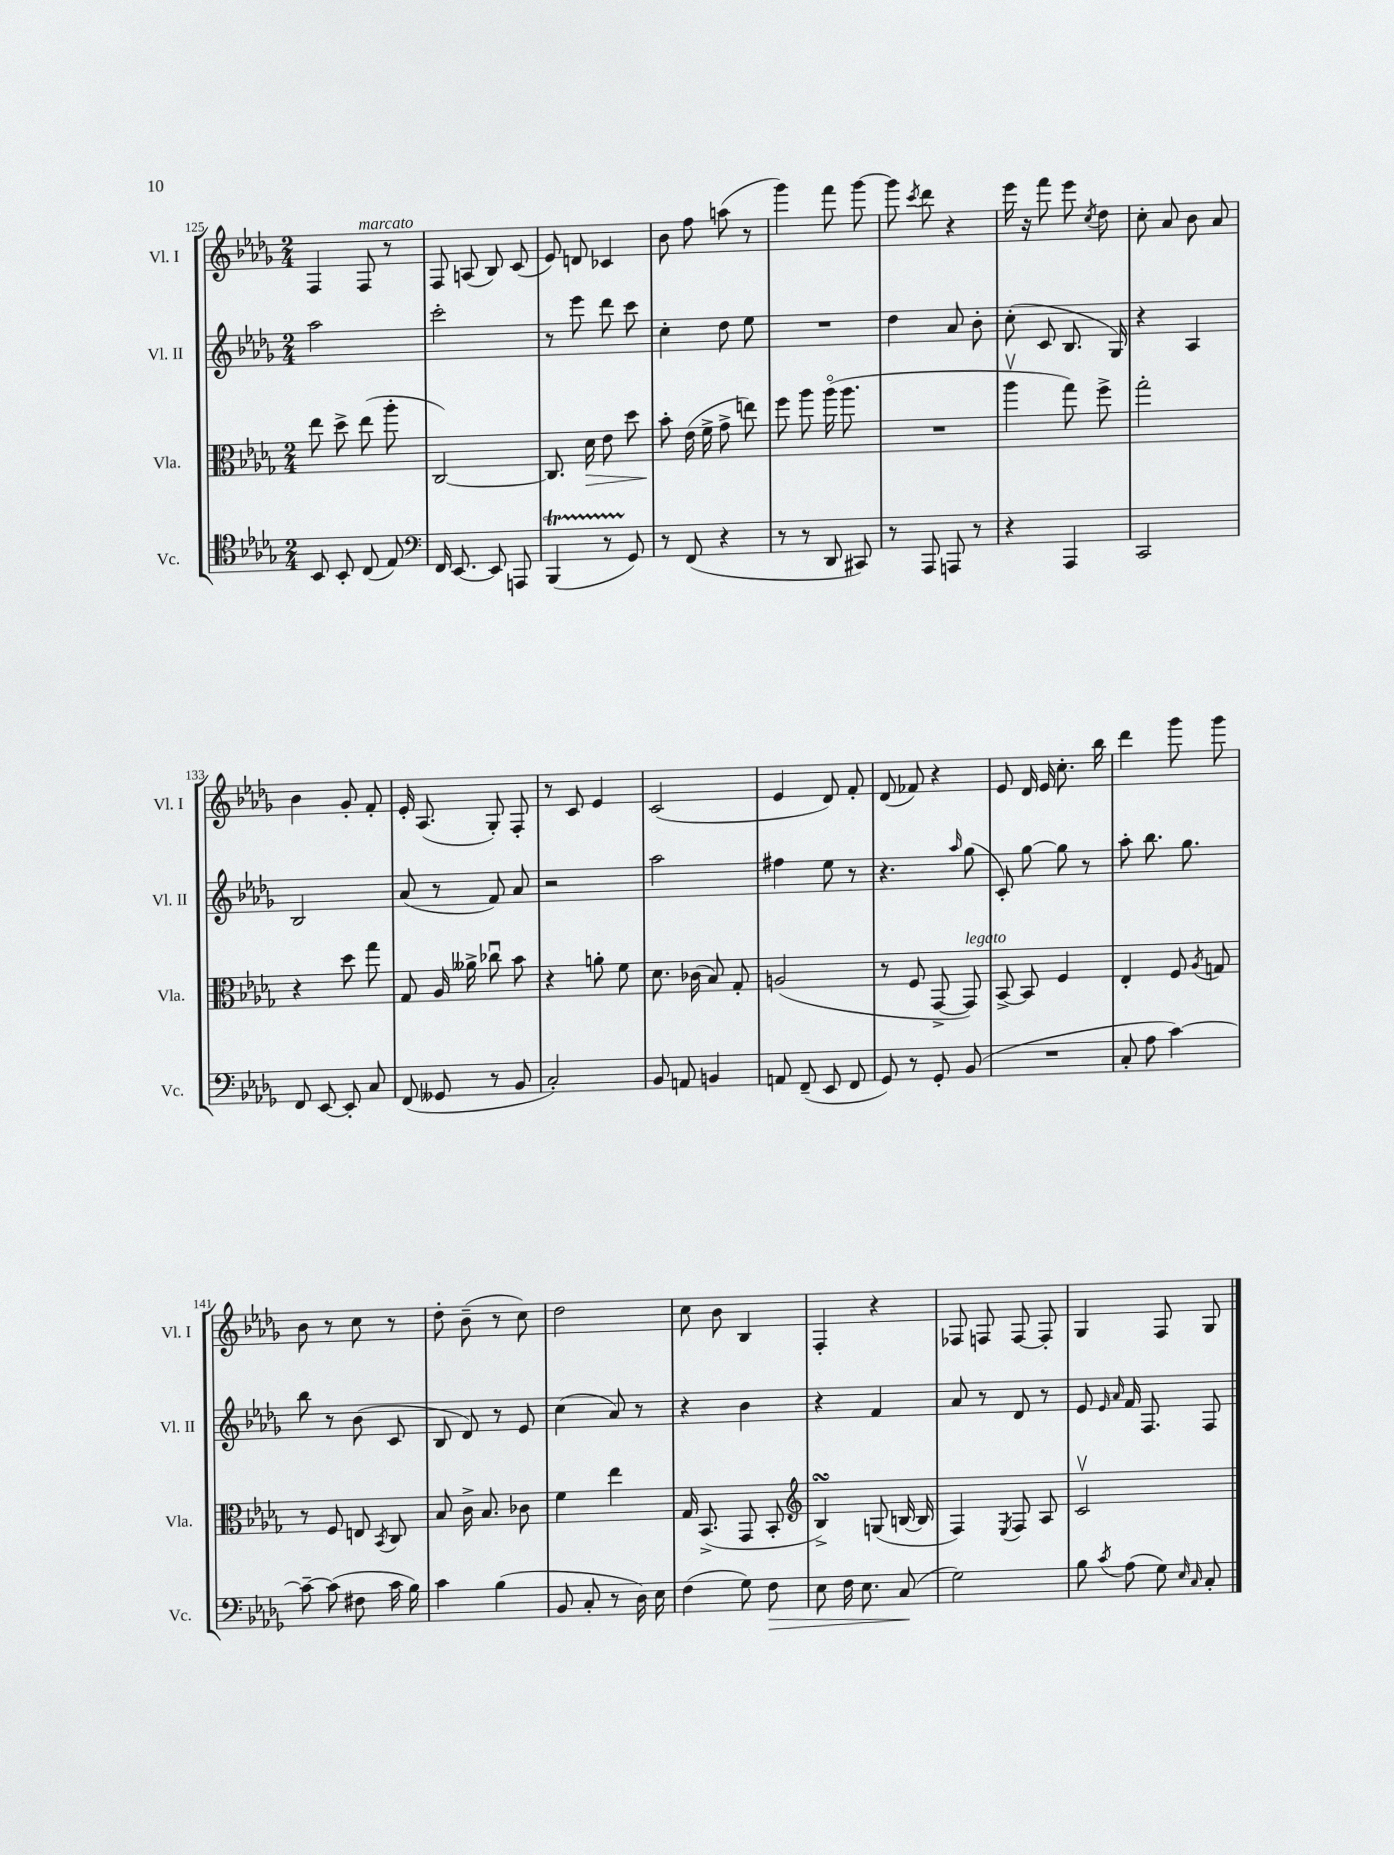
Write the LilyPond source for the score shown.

<<
\new StaffGroup <<
\new Staff = "s0" \with { instrumentName = "Vl. I" shortInstrumentName = "Vl. I" } {
    \clef treble \key des \major \numericTimeSignature \time 2/4
    \autoBeamOff f4 f8^\markup { \italic "marcato" } r8 |
    f8 a8( bes8) c'8( |
    ees'8) d'8 ces'4 |
    bes'8 f''8 a''8( r8 |
    ges'''4) f'''8 ges'''8~ |
    ges'''8 \acciaccatura { c'''8 } des'''8 r4 |
    ees'''16 r16 f'''8 ees'''8 \acciaccatura { c''8 } des''8 |
    c''8-. aes'8 bes'8 aes'8 |
    bes'4 ges'8-. f'8-. |
    ees'16-. aes8.( ges8-.) f8-. |
    r8 c'8 ees'4 |
    c'2( |
    ees'4 des'8) f'8-. |
    des'8( fes'8) r4 |
    ees'8 des'16 ees'16 c''8.-. bes''16 |
    des'''4 ges'''8 ges'''8 |
    bes'8 r8 c''8 r8 |
    des''8-. bes'8--( r8 c''8) |
    des''2 |
    c''8 bes'8 bes4 |
    f4-. r4 |
    fes8 f8 f8~ f8-. |
    ges4 f8 ges8 \bar "|." |
}
\new Staff = "s1" \with { instrumentName = "Vl. II" shortInstrumentName = "Vl. II" } {
    \clef treble \key des \major \numericTimeSignature \time 2/4
    \autoBeamOff aes''2 |
    c'''2-. |
    r8 ees'''8 des'''8 c'''8 |
    c''4-. des''8 ees''8 |
    R2 |
    des''4 aes'8 bes'8-. |
    c''8-.( c'8 bes8. ges16) |
    r4 aes4 |
    bes2 |
    aes'8( r8 f'8) aes'8 |
    r2 |
    aes''2 |
    fis''4 ees''8 r8 |
    r4. \grace { aes''16 } ges''8( |
    c'8-.) ges''8~ ges''8 r8 |
    aes''8-. bes''8. ges''8. |
    bes''8 r8 bes'8( c'8 |
    bes8 des'8) r8 ees'8 |
    c''4( aes'8) r8 |
    r4 bes'4 |
    r4 f'4 |
    aes'8 r8 des'8 r8 |
    ees'8 \grace { ees'16 aes'16 } f'16 f8. f8 \bar "|." |
}
\new Staff = "s2" \with { instrumentName = "Vla." shortInstrumentName = "Vla." } {
    \clef alto \key des \major \numericTimeSignature \time 2/4
    \autoBeamOff ees''8 des''8-> ees''8( aes''8-. |
    c2~) |
    c8. des'16\> ees'8 des''8 |
    bes'8-.\! ees'16( f'16-> ges'8-> e''8) |
    f''8 aes''8 aes''16\flageolet( aes''8. |
    R2 |
    aes''4\upbow ges''8) f''8-> |
    ges''2-. |
    r4 des''8 ges''8 |
    ges8 aes16 aeses'16-> ces''8\downbow bes'8 |
    r4 a'8-. f'8 |
    des'8. ces'16( bes8) ges8-. |
    a2( |
    r8 f8 ges,8~-> ges,8^\markup { \italic "legato" }) |
    bes,8~-> bes,8 f4 |
    ees4-. f8 \acciaccatura { aes8 } g8 |
    r8 f8 e8 \acciaccatura { bes,8 } c8 |
    bes8 c'16-> bes8. ces'8 |
    f'4 ees''4 |
    ges16 bes,8.->( ges,8 bes,8-. |
    \clef treble bes4->\turn) g8( b16~ b16 |
    f4) \acciaccatura { ees8 } f8 aes8 |
    c'2\upbow \bar "|." |
}
\new Staff = "s3" \with { instrumentName = "Vc." shortInstrumentName = "Vc." } {
    \clef tenor \key des \major \numericTimeSignature \time 2/4
    \autoBeamOff bes,8 bes,8-. c8( ees8) |
    \clef bass f,16 ees,8.~ ees,8 a,,8 |
    bes,,4\startTrillSpan( r8 ges,8\stopTrillSpan) |
    r8 f,8( r4 |
    r8 r8 des,8 cis,8) |
    r8 aes,,8 a,,8 r8 |
    r4 aes,,4 |
    c,2 |
    f,8 ees,8~ ees,8-. c8 |
    f,8( geses,8 r8 bes,8 |
    c2-.) |
    bes,8 a,8 b,4 |
    a,8 f,8--( ees,8 f,8 |
    ges,8) r8 ges,8-. bes,8( |
    R2 |
    c8-. aes8 c'4~) |
    c'8~-- c'8( fis8 c'16 bes16) |
    c'4 bes4( |
    bes,8 c8-. r8 des16) ees16 |
    f4( ges8) f8\> |
    ees8 f16 ees8. c8\!( |
    ges2) |
    bes8 \acciaccatura { c'8 } aes8( ges8) \grace { ees16 c16 } c8-. \bar "|." |
}
>>
>>
\layout { \context { \Score currentBarNumber = #125 } }
